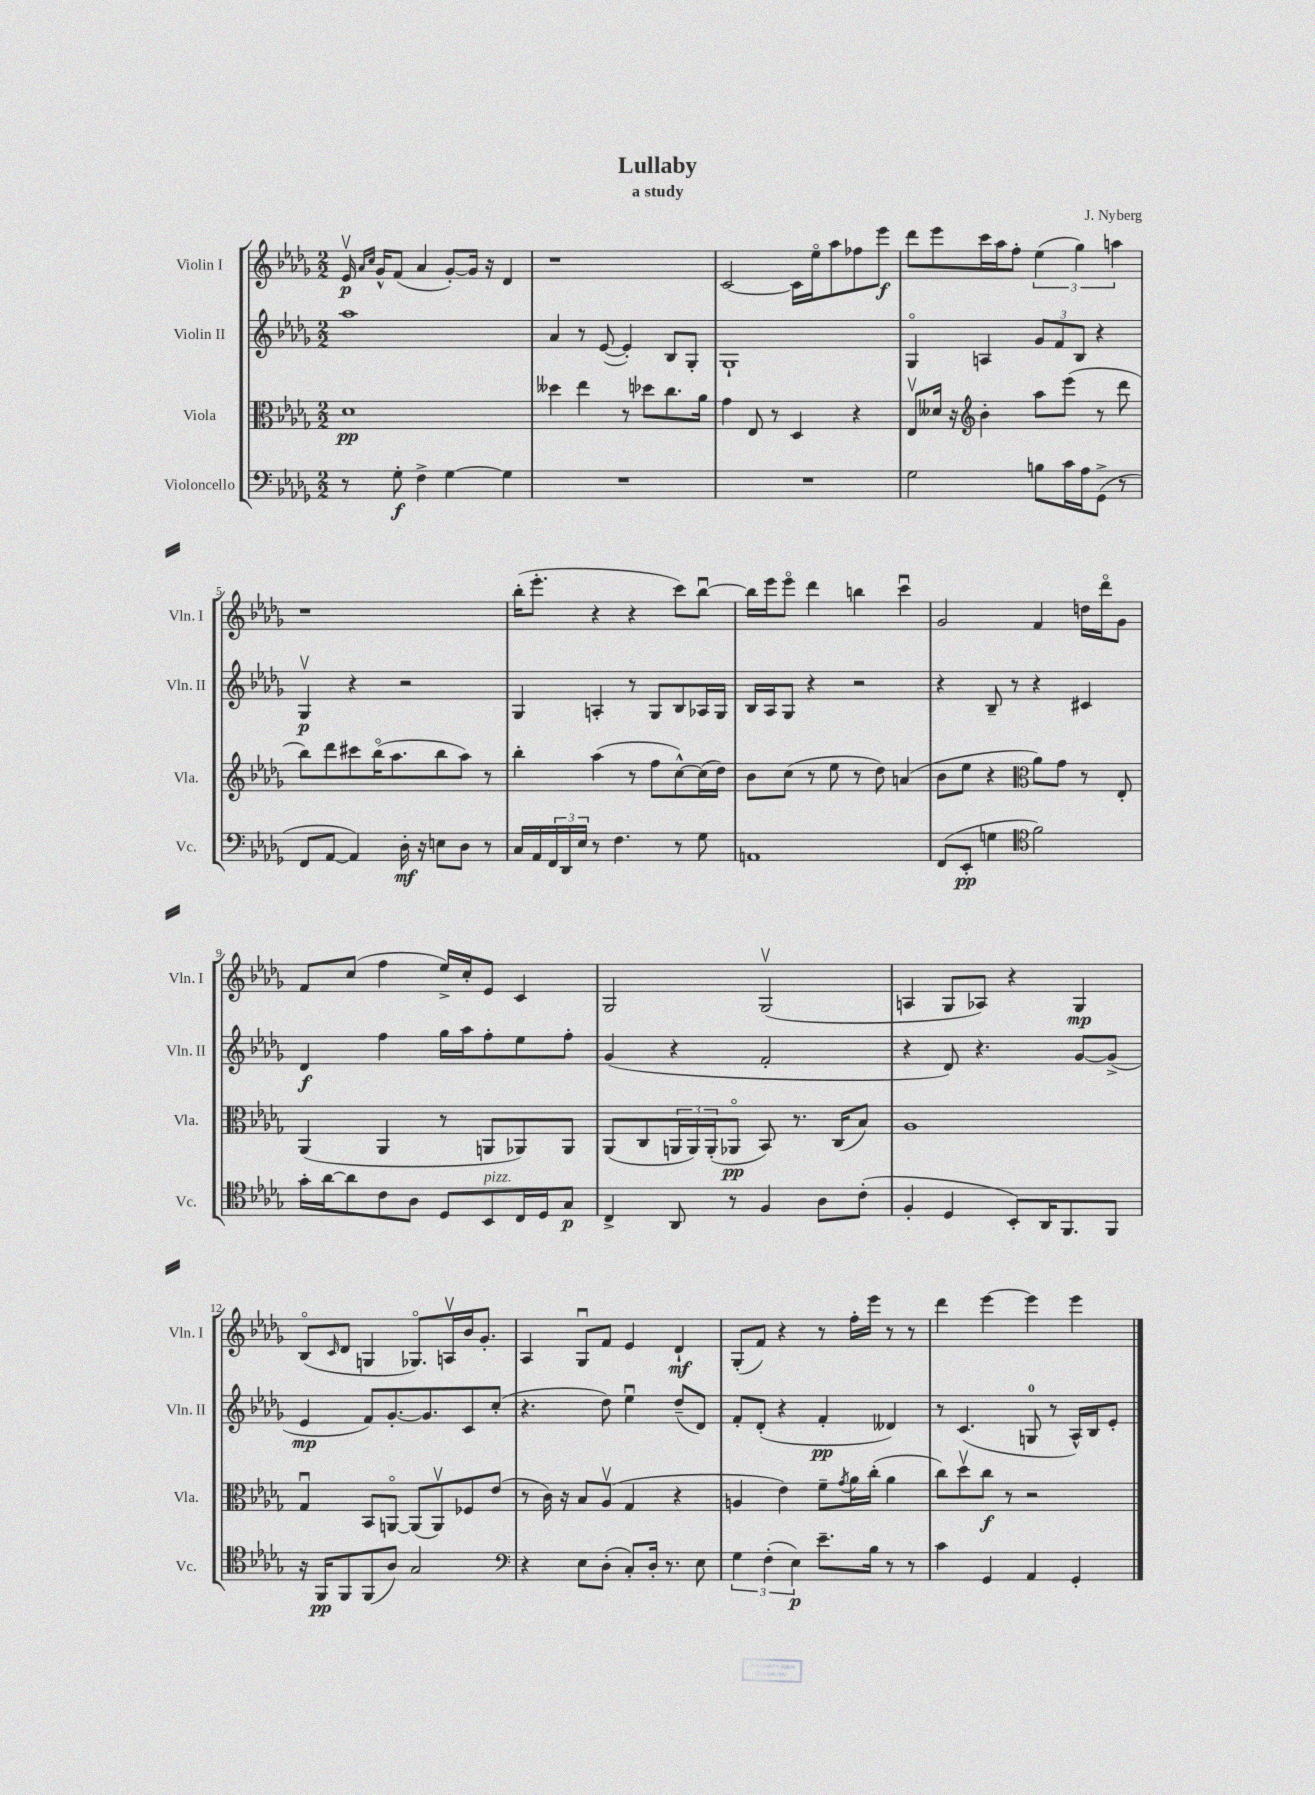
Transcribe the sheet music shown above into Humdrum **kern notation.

**kern	**dynam	**kern	**dynam	**kern	**dynam	**kern	**dynam
*part4	*part4	*part3	*part3	*part2	*part2	*part1	*part1
*staff4	*staff4	*staff3	*staff3	*staff2	*staff2	*staff1	*staff1
*I"Violoncello	*	*I"Viola	*	*I"Violin II	*	*I"Violin I	*
*I'Vc.	*	*I'Vla.	*	*I'Vln. II	*	*I'Vln. I	*
*clefF4	*	*clefC3	*	*clefG2	*	*clefG2	*
*k[b-e-a-d-g-]	*	*k[b-e-a-d-g-]	*	*k[b-e-a-d-g-]	*	*k[b-e-a-d-g-]	*
*M2/2	*	*M2/2	*	*M2/2	*	*M2/2	*
=1	=1	=1	=1	=1	=1	=1	=1
8r	.	1d-	pp	1aa-	.	16e-v/	p
.	.	.	.	.	.	16qqa-/LL	.
.	.	.	.	.	.	16qqcc/JJ	.
.	.	.	.	.	.	16g-^^/KL	.
8G-'\	f	.	.	.	.	(8f/J	.
4F^\	.	.	.	.	.	4a-/	.
[4G-\	.	.	.	.	.	[8g-'/L)	.
.	.	.	.	.	.	16g-/Jk]	.
.	.	.	.	.	.	16r	.
4G-\]	.	.	.	.	.	4d-/	.
=2	=2	=2	=2	=2	=2	=2	=2
1r	.	4dd--X\	.	4a-/	.	1r	.
.	.	4ee-\	.	8r	.	.	.
.	.	.	.	([8e-/	.	.	.
.	.	8r	.	4e-'/])	.	.	.
.	.	8dd-X\L	.	.	.	.	.
.	.	8.cc\	.	8B-/L	.	.	.
.	.	.	.	8G-'/J	.	.	.
.	.	16a-\Jk	.	.	.	.	.
=3	=3	=3	=3	=3	=3	=3	=3
1r	.	4g-\	.	1G-`	.	[2c/	.
.	.	8E-/	.	.	.	.	.
.	.	8r	.	.	.	.	.
.	.	4D-/	.	.	.	16c\LL]	.
.	.	.	.	.	.	16ee-\J	.
.	.	.	.	.	.	8aa-\	.
.	.	4r	.	.	.	8ff-X\	.
.	.	.	.	.	.	8eee-\J	f
=4	=4	=4	=4	=4	=4	=4	=4
2G-\	.	8E-v/L	.	4G-/	.	8ddd-\L	.
.	.	16d--X/Jk	.	.	.	8eee-\	.
.	.	16r	.	.	.	.	.
*	*	*clefG2	*	*	*	*	*
.	.	4b-'\	.	4An/	.	16ccc\L	.
.	.	.	.	.	.	16aa-\J	.
.	.	.	.	.	.	8ff'\J	.
8Bn\L	.	8aa-\L	.	12g-/L	.	(6ee-\	.
.	.	.	.	12f/	.	.	.
16c\L	.	(8eee-\J	.	.	.	.	.
.	.	.	.	12B-/J	.	6gg-\)	.
16A-\J	.	.	.	.	.	.	.
(8GG-^\J	.	8r	.	4r	.	.	.
.	.	.	.	.	.	6aan\	.
8r	.	8ddd-\	.	.	.	.	.
!!LO:LB:g=z
=5	=5	=5	=5	=5	=5	=5	=5
8FF/L	.	8bb-\L)	.	4G-v/	p	1r	.
[8AA-/J	.	8ddd-\	.	.	.	.	.
4AA-/])	.	8ccc#X\	.	4r	.	.	.
.	.	(16bb-\K	.	.	.	.	.
.	.	8.aa-\	.	.	.	.	.
16D-'\	mf	.	.	2r	.	.	.
16r	.	.	.	.	.	.	.
8En\L	.	8bb-\	.	.	.	.	.
8D-\J	.	8aa-\J)	.	.	.	.	.
8r	.	8r	.	.	.	.	.
=6	=6	=6	=6	=6	=6	=6	=6
16C/LL	.	4bb-'\	.	4G-/	.	(16bb-'\KL	.
16AA-/	.	.	.	.	.	8.eee-'\J	.
24FF/	.	.	.	.	.	.	.
24DD-/	.	.	.	.	.	.	.
24E-/JJ	.	.	.	.	.	.	.
8r	.	(4aa-\	.	4An'/	.	4r	.
4.F\	.	.	.	.	.	.	.
.	.	8r	.	8r	.	4r	.
.	.	8ff\L	.	8G-/L	.	.	.
8r	.	[8cc^^\)	.	8B-/	.	8ccc\L)	.
8G-\	.	(16cc\L]	.	16A-X/L	.	[8bb-u\J	.
.	.	16dd-\JJ)	.	16G-/JJ	.	.	.
=7	=7	=7	=7	=7	=7	=7	=7
1AAn	.	8b-\L	.	16B-/LL	.	16bb-\LL]	.
.	.	.	.	16A-/J	.	16eee-\J	.
.	.	(8cc\J	.	8G-/J	.	8eee-\J	.
.	.	8r	.	4r	.	4ddd-\	.
.	.	8ee-\	.	.	.	.	.
.	.	8r	.	2r	.	4bbn\	.
.	.	8dd-\)	.	.	.	.	.
.	.	(4an/	.	.	.	4cccu\	.
=8	=8	=8	=8	=8	=8	=8	=8
(8FF/L	.	8b-\L	.	4r	.	2g-/	.
8EE-'/J	pp	8ee-\J	.	.	.	.	.
4Gn\	.	4r	.	8B-~/	.	.	.
.	.	.	.	8r	.	.	.
*clefC4	*	*clefC3	*	*	*	*	*
2f\)	.	8a-\L)	.	4r	.	4f/	.
.	.	8g-\J	.	.	.	.	.
.	.	8r	.	4c#X/	.	16ddn\LL	.
.	.	.	.	.	.	16ddd-\J	.
.	.	8E-'/	.	.	.	8g-\J	.
!!LO:LB:g=z
=9	=9	=9	=9	=9	=9	=9	=9
16g-'\LL	.	(4AA-/	.	4d-/	f	8f/L	.
[16a-\J	.	.	.	.	.	.	.
8a-\]	.	.	.	.	.	(8cc/J	.
8c\	.	4AA-/	.	4ff\	.	4ff\	.
8A-\J	.	.	.	.	.	.	.
8D-/L	.	8r	.	16gg-\LL	.	16ee-^/LL)	.
.	.	.	.	16aa-\J	.	16cc'/J	.
!LO:TX:a:i:t=pizz.	!	!	!	!	!	!	!
8BB-/	.	8AAn/L	.	8ff'\	.	8e-/J	.
16C/L	.	8AA-X/)	.	8ee-\	.	4c/	.
16D-/J	.	.	.	.	.	.	.
8G-/J	p	8AA-/J	.	8ff'\J	.	.	.
=10	=10	=10	=10	=10	=10	=10	=10
4C^/	.	(8AA-/L	.	(4g-/	.	2G-/	.
.	.	8C/	.	.	.	.	.
8AA-/	.	24AAn/L	.	4r	.	.	.
.	.	24AA/)	.	.	.	.	.
.	.	(24AA'/J	.	.	.	.	.
8r	.	8AA-X/J	pp	.	.	.	.
4F/	.	8BB-/)	.	2f'/	.	(2G-v/	.
.	.	8.r	.	.	.	.	.
8A-\L	.	.	.	.	.	.	.
.	.	(16C/KL	.	.	.	.	.
(8c'\J	.	8B-/J)	.	.	.	.	.
=11	=11	=11	=11	=11	=11	=11	=11
4F'/	.	1A-	.	4r	.	4An/	.
4D-/	.	.	.	8d-/)	.	8G-/L	.
.	.	.	.	4.r	.	8A-X/J)	.
8BB-'/L)	.	.	.	.	.	4r	.
16AA-/K	.	.	.	.	.	.	.
8.FF/	.	.	.	.	.	.	.
.	.	.	.	[8g-/L	.	4G-/	mp
8FF/J	.	.	.	(8g-^/J]	.	.	.
!!LO:LB:g=z
=12	=12	=12	=12	=12	=12	=12	=12
16r	.	4G-u/	.	4e-/	mp	(8B-/L	.
16FF/KL	pp	.	.	.	.	.	.
.	.	.	.	.	.	16qqc/	.
8FF/	.	.	.	.	.	8d-/J	.
(8FF/	.	8BB-/L	.	8f/L)	.	4Gn/	.
8A-/J)	.	[8AAn/J	.	[8.g-'/	.	.	.
2G-/	.	(8AA/L]	.	.	.	8.G-X/L)	.
.	.	.	.	8.g-/]	.	.	.
.	.	8AAv/)	.	.	.	.	.
.	.	.	.	.	.	16Anv/L	.
.	.	8F-X/	.	8c/	.	16b-/J	.
.	.	.	.	.	.	8.g-'/J	.
.	.	(8e-/J	.	(8cc'/J	.	.	.
=13	=13	=13	=13	=13	=13	=13	=13
*clefF4	*	*	*	*	*	*	*
4r	.	8r	.	4.r	.	4A-/	.
.	.	16c\)	.	.	.	.	.
.	.	16r	.	.	.	.	.
8E-\L	.	8B-/L	.	.	.	8G-u/L	.
(8D-'\J	.	(8A-v/J	.	8dd-\)	.	8f/J	.
8C'/L)	.	4G-/	.	4ee-u\	.	4e-/	.
16D-'/Jk	.	.	.	.	.	.	.
8.r	.	.	.	.	.	.	.
.	.	4r	.	(8dd-~/L	.	4d-`/	mf
8E-\	.	.	.	8d-/J)	.	.	.
=14	=14	=14	=14	=14	=14	=14	=14
6G-\	.	4An/	.	8f'/L	.	(8G-'/L	.
.	.	.	.	(8d-'/J	.	8f/J)	.
(6F'\	.	.	.	.	.	.	.
.	.	4e-\)	.	4r	.	4r	.
6E-\)	p	.	.	.	.	.	.
8.e-~\L	.	8f~\L	.	4f'/	pp	8r	.
.	.	8qg-/	.	.	.	.	.
.	.	16a-\L	.	.	.	16ff'\LL	.
16B-\Jk	.	(16cc'\JJ	.	.	.	16eee-\JJ	.
8r	.	4a-\	.	4d--X/)	.	8r	.
8r	.	.	.	.	.	8r	.
=15	=15	=15	=15	=15	=15	=15	=15
4c\	.	8cc\L)	.	8r	.	4ddd-\	.
.	.	8dd-v\	.	(4.c/	.	.	.
4GG-/	.	8cc\J	f	.	.	[4eee-\	.
.	.	8r	.	.	.	.	.
4AA-/	.	2r	.	8Gn/	.	4eee-\]	.
.	.	.	.	8r	.	.	.
4GG-'/	.	.	.	16A-^^/LL)	.	4eee-\	.
.	.	.	.	16B-/J	.	.	.
.	.	.	.	8e-'/J	.	.	.
==	==	==	==	==	==	==	==
*-	*-	*-	*-	*-	*-	*-	*-
